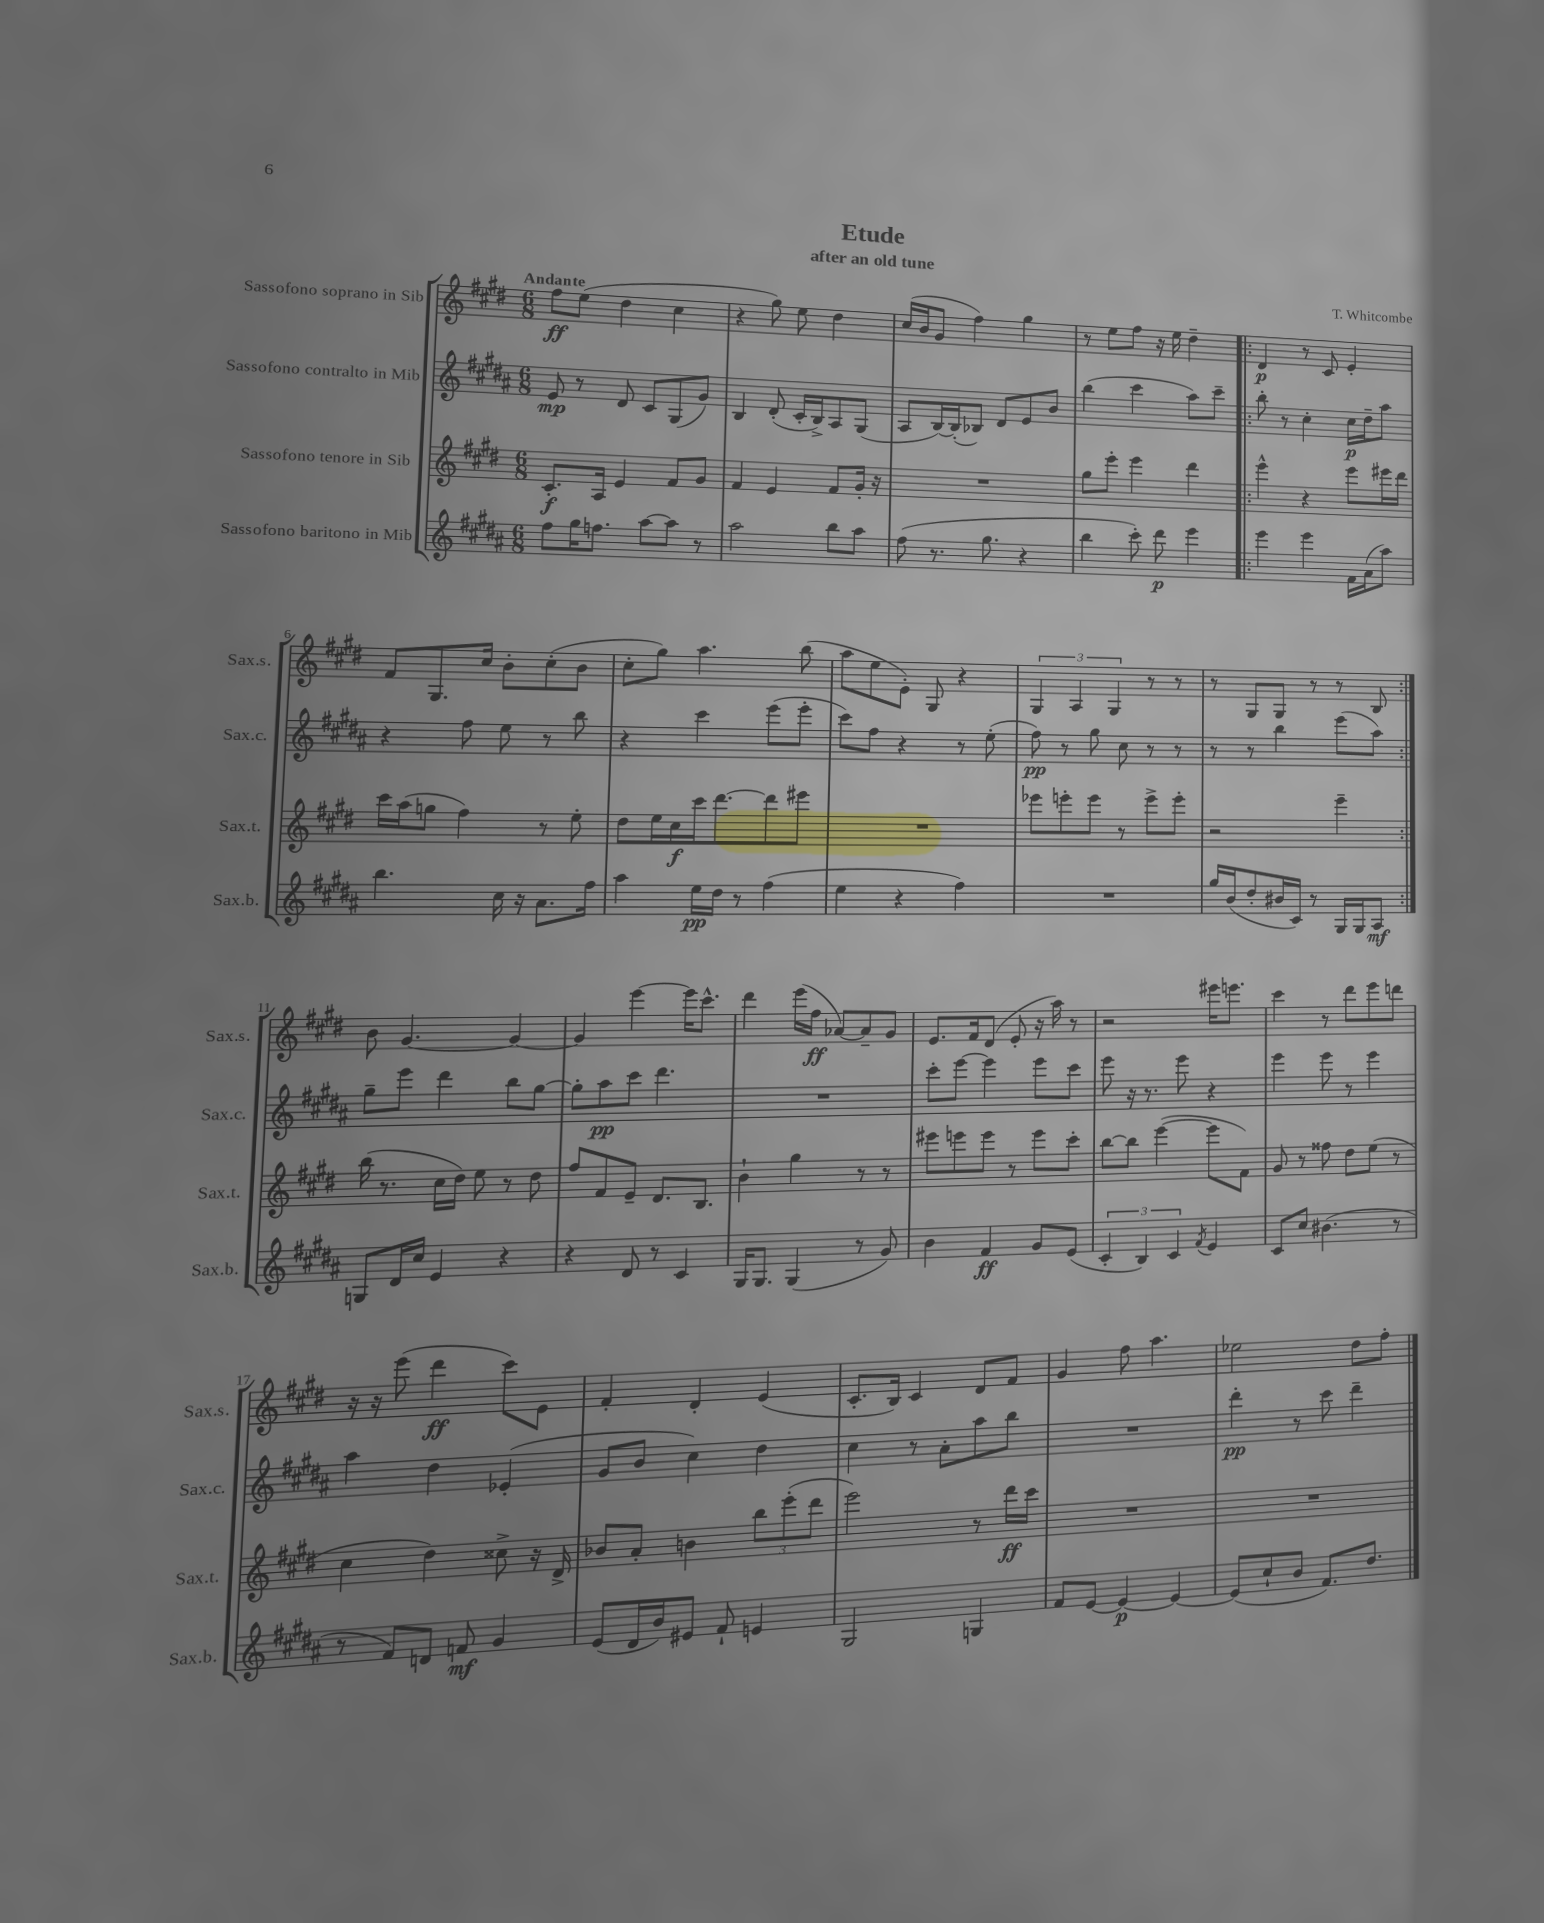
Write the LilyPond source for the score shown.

\header { title = "Etude" composer = "T. Whitcombe" subtitle = "after an old tune" }
<<
\new StaffGroup <<
\new Staff = "s0" \with { instrumentName = "Sassofono soprano in Sib" shortInstrumentName = "Sax.s." } {
    \clef treble \key e \major \numericTimeSignature \time 6/8 \tempo "Andante"
    fis''8\ff e''8( dis''4 cis''4 |
    r4 gis''8) e''8 dis''4 |
    cis''16( b'16 gis'8 fis''4) gis''4 |
    r8 e''8 fis''8 r16 e''16 dis''4-- |
    \repeat volta 2 { dis'4\p r8 cis'8 e'4-. |
    fis'8 gis8. cis''16 b'8-. cis''8-.( b'8 |
    cis''8-. gis''8) a''4. b''8( |
    a''8 e''8 e'8-.) gis8 r4 |
    \tuplet 3/2 { gis4 a4 gis4 } r8 r8 |
    r8 gis8 gis8 r8 r8 b8 | }
    b'8 gis'4.~ gis'4~ |
    gis'4 e'''4~ e'''16 cis'''8.-^ |
    dis'''4 e'''16( fis''16\ff aes'8~) aes'8-- gis'8 |
    e'8. fis'16 dis'8( e'8-. r16 a''16) r8 |
    r2 eis'''16 e'''8. |
    cis'''4 r8 dis'''8 e'''8 d'''8 |
    r16 r16 e'''8( dis'''4\ff cis'''8) e'8 |
    fis'4-. dis'4-. e'4( |
    cis'8.-. b16) cis'4 dis'8 fis'8 |
    gis'4 fis''8 a''4. |
    ees''2 dis''8 fis''8-. \bar "|." |
}
\new Staff = "s1" \with { instrumentName = "Sassofono contralto in Mib" shortInstrumentName = "Sax.c." } {
    \clef treble \key b \major \numericTimeSignature \time 6/8
    e'8\mp r8 dis'8 cis'8 gis8( gis'8) |
    b4 dis'8-.( cis'16-. b16->) ais8 gis8( |
    ais8 b16~) b16-.( bes8) dis'8 e'8 b'8 |
    b''4( cis'''4 ais''8) cis'''8-- |
    \repeat volta 2 { b''8-. r8 cis''4-. cis''16\p dis''16-- ais''8 |
    r4 fis''8 e''8 r8 b''8 |
    r4 cis'''4 e'''8( e'''8-. |
    cis'''8) fis''8 r4 r8 e''8-.( |
    fis''8\pp) r8 gis''8 cis''8 r8 r8 |
    r8 r8 b''4 e'''8( ais''8) | }
    gis''8-- e'''8 dis'''4 b''8 gis''8~ |
    gis''8-. ais''8\pp cis'''8 dis'''4. |
    R2. |
    cis'''8-. e'''8~ e'''4 e'''8 cis'''8 |
    e'''8 r16 r8. e'''8 r4 |
    e'''4 e'''8 r8 e'''4 |
    ais''4 dis''4 ees'4-.( |
    gis'8 b'8 cis''4) dis''4 |
    cis''4 r8 ais'8-. ais''8 b''8 |
    R2. |
    dis'''4-.\pp r8 cis'''8 dis'''4-- \bar "|." |
}
\new Staff = "s2" \with { instrumentName = "Sassofono tenore in Sib" shortInstrumentName = "Sax.t." } {
    \clef treble \key e \major \numericTimeSignature \time 6/8
    cis'8.-.\f a16 e'4 fis'8 gis'8 |
    fis'4 e'4 fis'8 gis'16-. r16 |
    R2. |
    gis''8 e'''8-. e'''4 dis'''4 |
    \repeat volta 2 { e'''4-^ r4 e'''8 eis'''16 dis'''16 |
    cis'''16 a''16( g''8 fis''4) r8 e''8-. |
    dis''8 e''16 cis''16\f cis'''16 dis'''8.~ dis'''8 eis'''8 |
    R2. |
    ees'''8 e'''8-. e'''8 r8 e'''8-> e'''8-. |
    r2 e'''4-- | }
    b''16( r8. cis''16 dis''16) e''8 r8 dis''8 |
    fis''8 fis'8 e'8-- dis'8. b8. |
    b'4-! gis''4 r8 r8 |
    eis'''8 e'''8 e'''8 r8 e'''8 cis'''8-. |
    b''8~ b''8 e'''4~( e'''8 fis'8) |
    gis'8 r8 fisis''8 dis''8 e''8( r8 |
    cis''4 dis''4) cisis''8-> r16 dis'16-> |
    bes'8 a'8-. b'4 \tuplet 3/2 { b''8 e'''8-.( dis'''8 } |
    e'''2) r8 dis'''16\ff cis'''16 |
    R2. |
    R2. \bar "|." |
}
\new Staff = "s3" \with { instrumentName = "Sassofono baritono in Mib" shortInstrumentName = "Sax.b." } {
    \clef treble \key b \major \numericTimeSignature \time 6/8
    fis''8 gis''16 f''8. ais''8~ ais''8 r8 |
    ais''2 b''8 ais''8 |
    fis''8( r8. gis''8. r4 |
    b''4 cis'''8-.) dis'''8\p e'''4 |
    \repeat volta 2 { e'''4 e'''4 fis'16 ais'16( ais''8) |
    b''4. cis''16 r16 ais'8. fis''16 |
    ais''4 e''16\pp dis''16 r8 fis''4( |
    e''4 r4 fis''4) |
    R2. |
    gis''16 b'16( dis''8-. bis'16 cis'16) r8 gis16 gis16 ais8\mf | }
    g8 dis'16 cis''16 e'4 r4 |
    r4 dis'8 r8 cis'4 |
    gis16 gis8. gis4( r8 gis'8) |
    b'4 fis'4\ff gis'8 e'8( |
    \tuplet 3/2 { cis'4-. b4) cis'4 } \acciaccatura { fis'8 } e'4 |
    cis'8 cis''8 bis'4.( r8 |
    r8 fis'8) d'8 f'8\mf gis'4 |
    e'8( dis'16 b'16) eis'8 fis'8-! e'4 |
    gis2 g4 |
    fis'8 e'8~ e'4~\p e'4~ |
    e'8( cis''8-! b'8 fis'8.) dis''8. \bar "|." |
}
>>
>>
